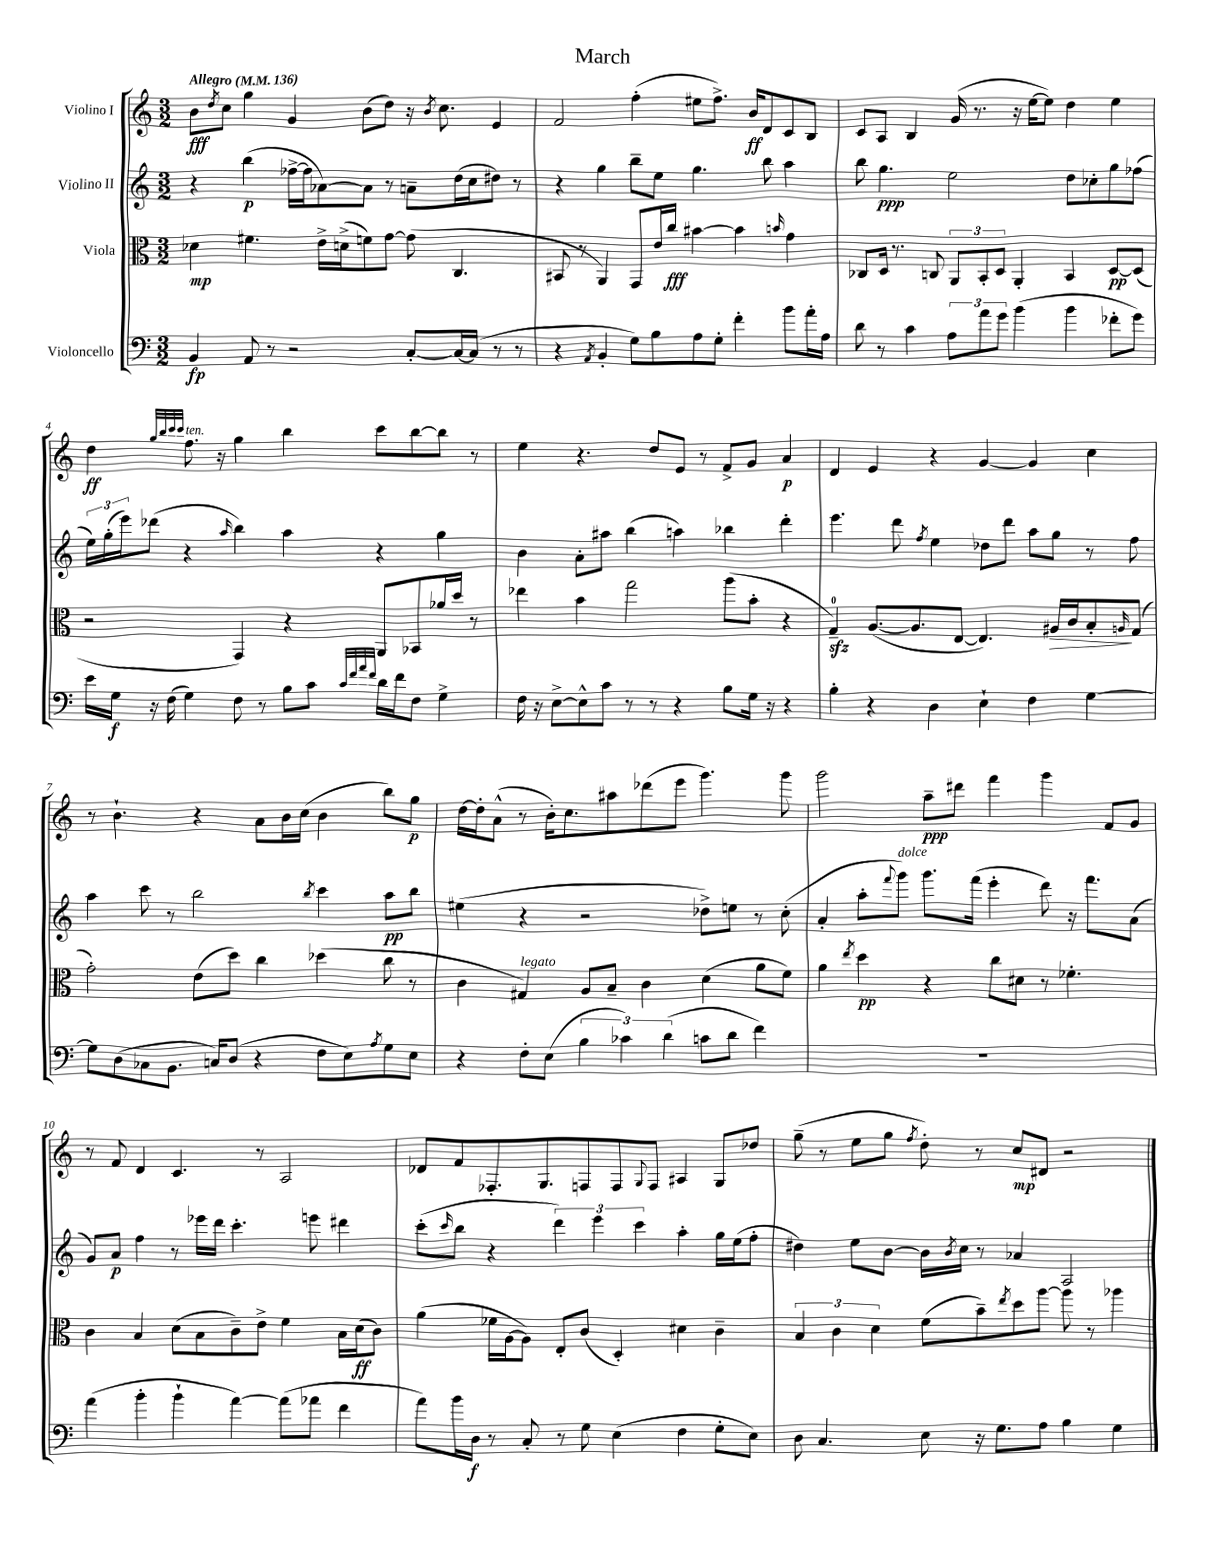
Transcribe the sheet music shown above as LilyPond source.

\header { title = "March" }
<<
\new StaffGroup <<
\new Staff = "s0" \with { instrumentName = "Violino I" } {
    \clef treble \key c \major \numericTimeSignature \time 3/2 \tempo "Allegro" 4 = 136
    b'8\fff \acciaccatura { d''8 } c''8 g''4 g'4 b'8( d''8) r16 \acciaccatura { b'8 } c''8. e'4 |
    f'2 f''4-.( eis''8 f''8.->) b'16\ff d'8 c'8 b8 |
    c'8 a8 b4 g'16( r8. r16 e''16~ e''8) d''4 e''4 |
    d''4\ff \grace { g''32 b''32 c'''32 c'''32 } f''8.^\markup { \italic "ten." } r16 g''4 b''4 c'''8 b''8~ b''8 r8 |
    e''4 r4. d''8 e'8 r8 f'8-> g'8 a'4\p |
    d'4 e'4 r4 g'4~ g'4 c''4 |
    r8 b'4.-! r4 a'8 b'16 c''16( b'4 b''8) g''8\p |
    d''16~ d''16-. a'8-^( r8 b'16-.) c''8. ais''8 des'''8( e'''8 g'''4.) g'''8 |
    g'''2 a''8--\ppp dis'''8 f'''4 g'''4 f'8 g'8 |
    r8 f'8 d'4 c'4. r8 a2 |
    des'8 f'8 fes8.-. g8. f8 f8 \appoggiatura { g8 } f8 ais4 g8 des''8 |
    g''8--( r8 e''8 g''8 \acciaccatura { f''8 } d''8-.) r8 c''8\mp dis'8 r2 \bar "|." |
}
\new Staff = "s1" \with { instrumentName = "Violino II" } {
    \clef treble \key c \major \numericTimeSignature \time 3/2
    r4 b''4\p( fes''16~-> fes''16 aes'8~) aes'8 r8 a'8-- d''16( c''16 dis''8) r8 |
    r4 g''4 b''8-- e''8 g''4. b''8 a''4 |
    b''8 g''4.\ppp e''2 d''8 ces''8-. g''8 fes''8( |
    \tuplet 3/2 { e''16) g''16-.( e'''16) } des'''8( r4 \grace { a''16 } b''4) a''4 r4 g''4 |
    b'4 a'8-. ais''8 b''4( a''4) bes''4 d'''4-. |
    e'''4. d'''8 \acciaccatura { f''8 } e''4 des''8 d'''8 a''8 g''8 r8 f''8 |
    a''4 c'''8 r8 b''2 \acciaccatura { b''8 } c'''4 a''8\pp b''8 |
    eis''4( r4 r2 des''8->) e''8 r8 c''8-.( |
    a'4-. a''8-. \appoggiatura { f'''8 } g'''8^\markup { \italic "dolce" }) g'''8. f'''16( e'''4-. d'''8) r16 f'''8. a'8( |
    g'8) a'8\p f''4 r8 ees'''16 d'''16 c'''4.-. e'''8 dis'''4 |
    c'''8-.( \grace { c'''16 } b''8 r4 \tuplet 3/2 { d'''4) e'''4 c'''4 } a''4-. g''16 e''16( f''8-. |
    dis''4) e''8 b'8~ b'16 \acciaccatura { b'8 } c''16 r8 aes'4 a2 \bar "|." |
}
\new Staff = "s2" \with { instrumentName = "Viola" } {
    \clef alto \key c \major \numericTimeSignature \time 3/2
    des'4\mp fis'4. e'16-> d'16->( f'8) g'8~ g'8( c4. |
    bis,8 r8 a,4) g,8 e'16 c''16\fff bis'4~ bis'4 \grace { b'16 } g'4 |
    ces8 d16 r8. c8 \tuplet 3/2 { a,8 b,8-. d8 } a,4-. b,4 d8~\pp d8( |
    r2 g,4) r4 a,8 bes,8 aes'16 d''16 r8 |
    ees''4 b'4 g''2 a''8( b'8-. r4 |
    g4-0--\sfz) a8.~( a8. e8~ e4.) ais16\> c'16 b8-.\! \grace { a16 } g8( |
    g'2-.) e'8( d''8) c''4 des''4( c''8 r8 |
    c'4 gis4^\markup { \italic "legato" }) a8 b8-- c'4 d'4( a'8 f'8) |
    a'4 \acciaccatura { e''8 } d''4\pp r4 c''8 dis'8 r8 fes'4.-. |
    c'4 b4 d'8( b8 c'8--) e'8-> f'4 b16 d'16\ff( c'8) |
    a'4( fes'16 a16~ a8) e8-. c'8( d4-.) dis'4 c'4-- |
    \tuplet 3/2 { b4 c'4 d'4 } f'8( b'8--) \acciaccatura { e''8 } d''8 a''8~ a''8 r8 aes''4 \bar "|." |
}
\new Staff = "s3" \with { instrumentName = "Violoncello" } {
    \clef bass \key c \major \numericTimeSignature \time 3/2
    b,4\fp a,8 r8 r2 c8~-. c16~ c16( r8 r8 |
    r4 \acciaccatura { a,8 } b,4-. g8) b8 a8 g8-. f'4-. b'8 a'16-. a16 |
    d'8 r8 c'4 \tuplet 3/2 { a8 a'8 g'8 } b'4( b'4 fes'8-. g'8) |
    e'16 g16\f r16 f16( g4) f8 r8 b8 c'8 \grace { c'32 f'32 a'32 f'32 } d'16 f'16 f8 g4-> |
    f16 r16 e8~-> e8-^ c'8 r8 r8 r4 b8 g16 r16 r4 |
    b4-. r4 d4 e4-! f4 g4~ |
    g8 d8( ces8 b,8. c16) d8( r4 f8 e8) \acciaccatura { a8 } g8 e8 |
    r4 f8-. e8( \tuplet 3/2 { b4 ces'4) d'4( } c'8 d'8 f'4) |
    R1. |
    a'4( b'4-. b'4-! a'4~) a'8( aes'8 f'4 |
    a'8) b'16 d16\f r8 c8-. r8 g8 e4( f4 g8-. e8) |
    d8 c4. e8 r16 g8. a8 b4 g4 \bar "|." |
}
>>
>>
